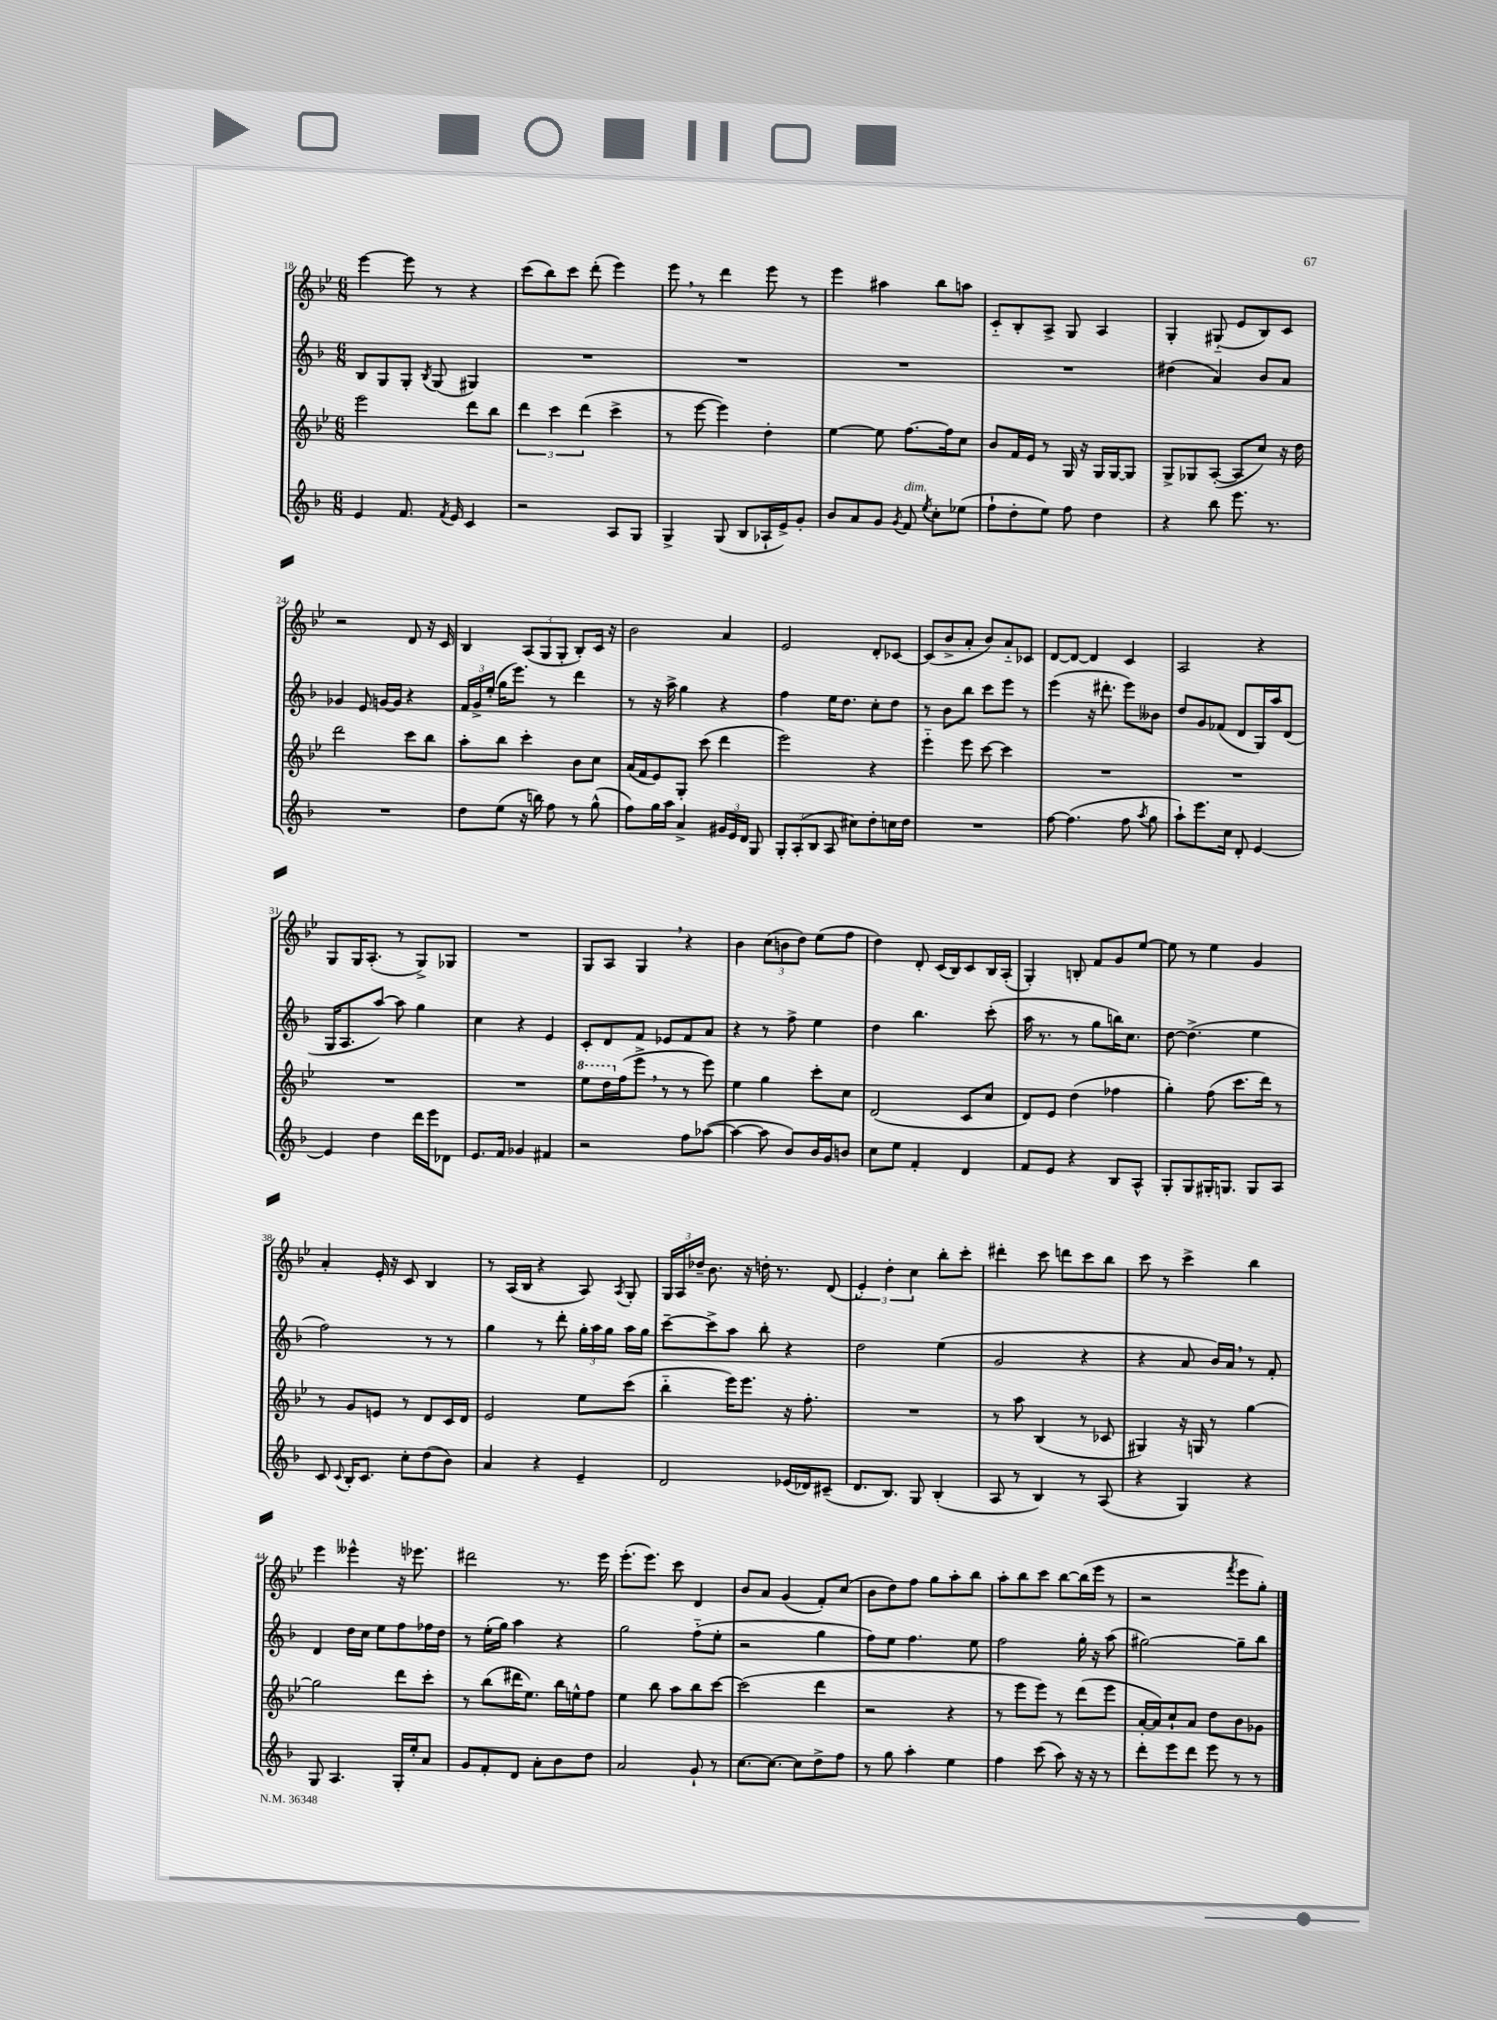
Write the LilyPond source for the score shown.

<<
\new StaffGroup <<
\new Staff = "s0" {
    \clef treble \key bes \major \numericTimeSignature \time 6/8
    \autoBeamOff ees'''4~ ees'''8 r8 r4 |
    c'''8[( bes''8) c'''8] d'''8-.( ees'''4) |
    ees'''8 \breathe r8 d'''4 ees'''8 r8 |
    ees'''4 ais''4 bes''8[ a''8] |
    c'8[-_ bes8-. a8]-> g8 a4 |
    g4-. gis8-_( ees'8[ bes8) c'8] |
    r2 d'8 r16 c'16 |
    bes4 \tuplet 3/2 { a8[( g8 g8]-. } bes8[-.) c'16] r16 |
    bes'2 a'4 |
    ees'2 d'8[-. ces'8]~ |
    ces'8[( bes'8-> a'8]-. bes'8[) a'8-_ ces'8] |
    d'8[~ d'8]~ d'4 c'4 |
    a2 r4 |
    g8[ g16 a8.]-.( r8 g8[->) ges8] |
    R2. |
    g8[ a8] g4 \breathe r4 |
    bes'4 \tuplet 3/2 { c''8[( b'8 d''8]) } ees''8[( f''8] |
    d''4) d'8-. c'16[( bes16) c'8 bes16 a16]-.( |
    g4-.) b8-. f'8[ g'8 ees''8]~ |
    ees''8 r8 ees''4 g'4 |
    a'4-. ees'16-. r16 c'8 bes4 |
    r8 a16[( bes16] r4 a8) \acciaccatura { a8 } g8-. |
    \tuplet 3/2 { g16[ a16 des''16]-- } bes'8. r16 d''16-. r8. d'8( |
    \tuplet 3/2 { ees'4-.) d''4-. c''4 } bes''8[-. c'''8]-. |
    dis'''4-. c'''8 d'''8[ c'''8 bes''8] |
    c'''8 r8 c'''4-> bes''4 |
    ees'''4 eeses'''4-^ r16 ees'''8. |
    dis'''2 r8. ees'''16 |
    ees'''8.[-.( ees'''8.]) c'''8 d'4 |
    bes'8[ a'8] g'4( f'8[-.) c''8]( |
    bes'8[ d''8) f''8] g''8[ a''8-. bes''8] |
    a''8[-. bes''8 c'''8] bes''8[~ bes''16( ees'''16] r8 |
    r2 \acciaccatura { f'''8 } ees'''8[ g''8]-.) \bar "|." |
}
\new Staff = "s1" {
    \clef treble \key f \major \numericTimeSignature \time 6/8
    \autoBeamOff bes8[ g8 g8]-. \acciaccatura { bes8 } g8( gis4) |
    R2. |
    R2. |
    R2. |
    R2. |
    dis''4( a'4) bes'8[ a'8] |
    ges'4 e'8 g'16[~ g'16] r4 |
    \tuplet 3/2 { f'16[ g'16-> e''16]-.( } g''16[ e'''8.]) r8 d'''4 |
    r8 r16 a''16-> g''4 r4 |
    f''4 e''16[ d''8.] c''8[-. d''8] |
    r8 bes'8[ bes''8] c'''8[ e'''8] r8 |
    e'''4( r16 dis'''8.-. e'''8[) beses'8] |
    d''8[ g'8 fes'8]( d'8[ g16) a''16 d'8]( |
    g16[ a8. a''8]~) a''8 g''4 |
    c''4 r4 e'4 |
    c'8[-. d'8 f'8] ees'8[ f'8 a'8] |
    r4 r8 f''8-> e''4 |
    d''4 bes''4. c'''8-.( |
    a''16 r8. r8 g''8[ b''16) c''8.] |
    d''8~ d''4.->( e''4 |
    f''2) r8 r8 |
    g''4 r8 d'''8-. \tuplet 3/2 { g''16[-. a''16 g''16] } a''16[ g''16] |
    c'''8[~-- c'''8-> a''8] bes''8-. r4 |
    d''2 e''4( |
    g'2 r4 |
    r4 a'8 bes'16[) a'16] \breathe r8 f'8-. |
    d'4 d''16[ c''16] e''8[ f''8 fes''16 d''16] |
    r8 e''16[-.( g''16]) a''4 r4 |
    g''2 f''8[-_( e''8]-. |
    r2 g''4 |
    f''8[) e''8] f''4. e''8 |
    f''2 g''16-. r16 a''8( |
    gis''2~) gis''8[-- bes''8] \bar "|." |
}
\new Staff = "s2" {
    \clef treble \key bes \major \numericTimeSignature \time 6/8
    \autoBeamOff ees'''2 d'''8[ bes''8] |
    \tuplet 3/2 { d'''4 c'''4 d'''4( } c'''4-> |
    r8 ees'''8~ ees'''4) d''4-. |
    ees''4~ ees''8 f''8.[~ f''16 c''8] |
    bes'8[ f'16 ees'16] r8 g16 r16 g16[ g16~ g8] |
    g8[-> ges8 a8]~-.( a8[ c''8]) r16 d''16 |
    d'''2 c'''8[ bes''8] |
    a''8[-. bes''8] c'''4-. bes'8[ c''8] |
    a'16[( f'16 ees'8) g8]-. c'''8( d'''4 |
    ees'''2) r4 |
    ees'''4-_ ees'''8 c'''8~ c'''4 |
    R2. |
    R2. |
    R2. |
    R2. |
    \ottava #1 ees'''8[ d'''16 \ottava #0 f''16( ees'''8]-> \breathe r8 r8 ees'''8) |
    ees''4 g''4 c'''8[-. c''8] |
    d'2( c'8[ c''8] |
    d'8[) ees'8] d''4( fes''4 |
    g''4-.) f''8( c'''8.[ d'''16]) r8 |
    r8 g'8[ e'8] r8 d'8[ c'16 d'16] |
    ees'2 ees''8[ c'''8]( |
    bes''4-_ ees'''16[) ees'''8.] r16 f''8.-. |
    R2. |
    r8 a''8 bes4( r8 ces'8 |
    gis4) r16 g16 r8 g''4~ |
    g''2 d'''8[ c'''8]-. |
    r8 bes''8[( dis'''16 ees''8.]) bes''16[ e''16-^ f''8] |
    ees''4 bes''8 a''8[ bes''8 c'''8]~ |
    c'''2( d'''4 |
    r2 r4 |
    r8 ees'''8[ ees'''8]) r8 d'''8[( ees'''8] |
    a'16[~-. a'16) c''8-! a'8] d''8[ bes'8 ges'8] \bar "|." |
}
\new Staff = "s3" {
    \clef treble \key f \major \numericTimeSignature \time 6/8
    \autoBeamOff e'4 f'8. \acciaccatura { f'8 } e'16 c'4 |
    r2 a8[ g8] |
    g4-> g8( bes8[ aes16-! e'16->) g'8]-. |
    bes'8[ a'8 g'8] \acciaccatura { g'8 } f'8^\markup { \italic "dim." } \acciaccatura { e''8 } c''8[-. ees''8]( |
    f''8[-! d''8-. e''8]) f''8 d''4 |
    r4 bes''8 e'''8. r8. |
    R2. |
    d''8[ e''8]( r16 b''16) f''8 r8 g''8-^( |
    f''8[) g''16 a''16] a'4-> \tuplet 3/2 { gis'16[ e'16 d'16] } g8 |
    \tuplet 3/2 { g8[-. a8-.( bes8] } a8 cis''8[) d''8-. c''16 d''16] |
    R2. |
    f''8~ f''4.( f''8 \acciaccatura { a''8 } g''8 |
    a''8[-!) e'''8. c''16] d'8-. e'4~ |
    e'4 d''4 d'''16[ e'''16 des'8] |
    e'8.[ f'16] ges'4 fis'4 |
    r2 f''8[ aes''8]~( |
    aes''4~ aes''8 bes'8[) bes'16 g'16 b'8] |
    c''8[ e''8] f'4-. d'4 |
    f'8[ e'8] r4 bes8[ a8]-^ |
    g8[-. g8 gis16-. g8.] g8[ a8] |
    c'8 \appoggiatura { c'8 } bes16[-. c'8.] c''8[-. d''8( bes'8]) |
    a'4 r4 e'4-- |
    d'2 ees'16[( des'16) cis'8]--( |
    d'8.[ bes8.]) g8 bes4-.( |
    a8 r8 bes4) r8 a8( |
    r4 g4) r4 |
    g8 a4. g16[-. e''16-. a'8] |
    g'8[ f'8-. d'8] a'8[-. bes'8 d''8] |
    a'2 g'8-! r8 |
    c''8.[~ c''8.]~ c''8[ d''8-> f''8] |
    r8 g''8 a''4-. e''4 |
    f''4 c'''8( a''8) r16 r16 r8 |
    d'''8[-. e'''8 d'''8] e'''8 r8 r8 \bar "|." |
}
>>
>>
\layout { \context { \Score currentBarNumber = #18 } }
